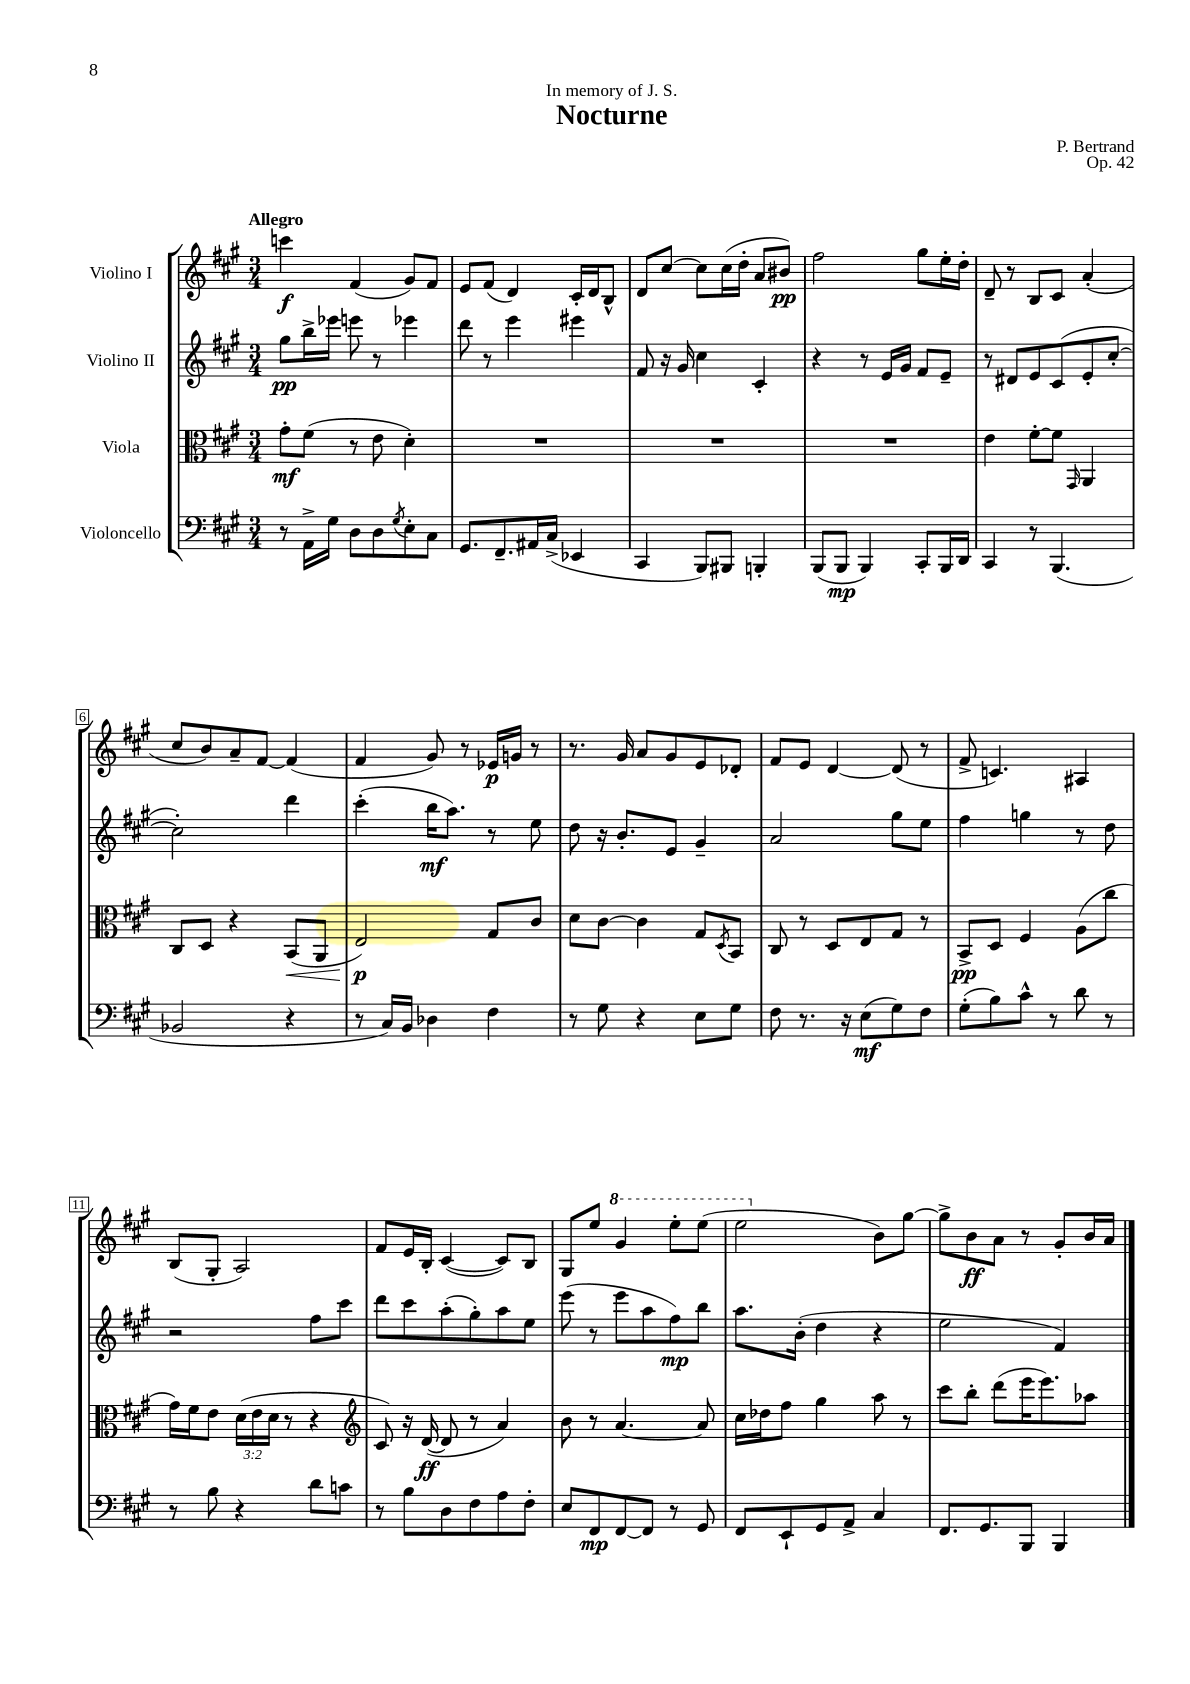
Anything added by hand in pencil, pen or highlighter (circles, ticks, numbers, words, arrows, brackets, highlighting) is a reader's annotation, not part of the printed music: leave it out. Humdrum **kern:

**kern	**dynam	**kern	**dynam	**kern	**dynam	**kern	**dynam
*part4	*part4	*part3	*part3	*part2	*part2	*part1	*part1
*staff4	*staff4	*staff3	*staff3	*staff2	*staff2	*staff1	*staff1
*I"Violoncello	*	*I"Viola	*	*I"Violino II	*	*I"Violino I	*
*clefF4	*	*clefC3	*	*clefG2	*	*clefG2	*
*k[f#c#g#]	*	*k[f#c#g#]	*	*k[f#c#g#]	*	*k[f#c#g#]	*
*M3/4	*	*M3/4	*	*M3/4	*	*M3/4	*
=1	=1	=1	=1	=1	=1	=1	=1
!	!	!	!	!	!	!LO:TX:a:B:t=Allegro	!
8r	.	8g#'\L	mf	8gg#\L	pp	4cccn\	f
16AA^\LL	.	(8f#\J	.	16bb^\L	.	.	.
16G#\JJ	.	.	.	16eee-X\JJ	.	.	.
8D\L	.	8r	.	8eeen\	.	(4f#/	.
8D\	.	8e\	.	8r	.	.	.
8qG#/	.	.	.	.	.	.	.
8E'\	.	4d'\)	.	4eee-X\	.	8g#/L)	.
8C#\J	.	.	.	.	.	8f#/J	.
=2	=2	=2	=2	=2	=2	=2	=2
8.GG#/L	.	2.r	.	8ddd\	.	8e/L	.
.	.	.	.	8r	.	(8f#/J	.
8.FF#~/	.	.	.	.	.	.	.
.	.	.	.	4eee\	.	4d/)	.
16AA#X/L	.	.	.	.	.	.	.
(16C#^/JJ	.	.	.	.	.	.	.
4EE-X/	.	.	.	4eee#X\	.	16c#'/LL	.
.	.	.	.	.	.	16d/J	.
.	.	.	.	.	.	8B^^/J	.
=3	=3	=3	=3	=3	=3	=3	=3
4CC#/	.	2.r	.	8f#/	.	8d/L	.
.	.	.	.	16r	.	[8cc#/J	.
.	.	.	.	16g#/	.	.	.
8BBB/L)	.	.	.	4cc#\	.	8cc#\L]	.
8BBB#X/J	.	.	.	.	.	(16cc#\L	.
.	.	.	.	.	.	16dd'\JJ	.
4BBBn'/	.	.	.	4c#'/	.	8a/L	.
.	.	.	.	.	.	8b#X/J)	pp
=4	=4	=4	=4	=4	=4	=4	=4
(8BBB/L	.	2.r	.	4r	.	2ff#\	.
8BBB/J	mp	.	.	.	.	.	.
4BBB/)	.	.	.	8r	.	.	.
.	.	.	.	16e/LL	.	.	.
.	.	.	.	16g#/JJ	.	.	.
8CC#'/L	.	.	.	8f#/L	.	8gg#\L	.
16BBB/L	.	.	.	8e~/J	.	16ee'\L	.
16DD/JJ	.	.	.	.	.	16dd'\JJ	.
=5	=5	=5	=5	=5	=5	=5	=5
4CC#/	.	4e\	.	8r	.	8d~/	.
.	.	.	.	8d#X/L	.	8r	.
8r	.	[8f#'\L	.	8e/	.	8B/L	.
(4.BBB/	.	8f#\J]	.	(8c#/	.	8c#/J	.
.	.	16qqGG#/	.	.	.	.	.
.	.	4AA/	.	8e'/	.	(4a'/	.
.	.	.	.	[8cc#'/J	.	.	.
!!LO:LB:g=z
=6	=6	=6	=6	=6	=6	=6	=6
2BB-X/	.	8C#/L	.	2cc#'\])	.	8cc#/L	.
.	.	8D/J	.	.	.	8b/)	.
.	.	4r	.	.	.	8a~/	.
.	.	.	.	.	.	[8f#/J	.
!	!	!	!LO:HP:b	!	!	!	!
4r	.	(8BB/L	<	4ddd\	.	(4f#/]	.
.	.	8AA/J	.	.	.	.	.
=7	=7	=7	=7	=7	=7	=7	=7
8r	.	2E/)	p	(4ccc#'\	.	4f#/	.
16C#/LL)	.	.	.	.	.	.	.
16BB/JJ	.	.	.	.	.	.	.
4D-X\	.	.	.	16bb\KL	mf	8g#/)	.
.	.	.	.	8.aa\J)	.	.	.
.	.	.	.	.	.	8r	.
4F#\	.	8G#/L	[	8r	.	16e-X/LL	p
.	.	.	.	.	.	16gn/JJ	.
.	.	8c#/J	.	8ee\	.	8r	.
=8	=8	=8	=8	=8	=8	=8	=8
8r	.	8d\L	.	8dd\	.	8.r	.
8G#\	.	[8c#\J	.	16r	.	.	.
.	.	.	.	8.b'/L	.	16g#/	.
4r	.	4c#\]	.	.	.	8a/L	.
.	.	.	.	8e/J	.	8g#/	.
8E\L	.	8G#/L	.	4g#~/	.	8e/	.
.	.	8qD/	.	.	.	.	.
8G#\J	.	8BB/J	.	.	.	8d-X'/J	.
=9	=9	=9	=9	=9	=9	=9	=9
8F#\	.	8C#/	.	2a/	.	8f#/L	.
8.r	.	8r	.	.	.	8e/J	.
.	.	8D/L	.	.	.	[4d/	.
16r	.	.	.	.	.	.	.
(8E\L	mf	8E/	.	.	.	.	.
8G#\)	.	8G#/J	.	8gg#\L	.	(8d/]	.
8F#\J	.	8r	.	8ee\J	.	8r	.
=10	=10	=10	=10	=10	=10	=10	=10
(8G#'\L	.	8BB^/L	pp	4ff#\	.	8f#^/	.
8B\)	.	8D/J	.	.	.	4.cn/)	.
8c#^^\J	.	4F#/	.	4ggn\	.	.	.
8r	.	.	.	.	.	.	.
8d\	.	(8A\L	.	8r	.	4A#X/	.
8r	.	8cc#\J	.	8dd\	.	.	.
!!LO:LB:g=z
=11	=11	=11	=11	=11	=11	=11	=11
8r	.	16g#\LL)	.	2r	.	(8B/L	.
.	.	16f#\J	.	.	.	.	.
8B\	.	8e\J	.	.	.	8G#'/J	.
4r	.	(24d\LL	.	.	.	2A/)	.
.	.	24e\	.	.	.	.	.
.	.	24d\JJ	.	.	.	.	.
.	.	8r	.	.	.	.	.
8d\L	.	4r	.	8ff#\L	.	.	.
8cn\J	.	.	.	8ccc#\J	.	.	.
=12	=12	=12	=12	=12	=12	=12	=12
*	*	*clefG2	*	*	*	*	*
8r	.	8c#/)	.	8ddd\L	.	8f#/L	.
8B\L	.	16r	.	8ccc#\	.	16e/L	.
.	.	([16d/	ff	.	.	16B'/JJ	.
8D\	.	8d/]	.	(8aa'\	.	([4c#/	.
8F#\	.	8r	.	8gg#'\)	.	.	.
8A\	.	4a/)	.	8aa\	.	8c#/L])	.
8F#'\J	.	.	.	8ee\J	.	8B/J	.
=13	=13	=13	=13	=13	=13	=13	=13
8E/L	.	8b\	.	(8eee\	.	8G#/L	.
8FF#/	mp	8r	.	8r	.	8ee/J	.
*	*	*	*	*	*	*8va	*
[8FF#/	.	[4.a/	.	8eee\L	.	4gg#/	.
8FF#/J]	.	.	.	8aa\	.	.	.
8r	.	.	.	8ff#\)	mp	8eee'\L	.
8GG#/	.	8a/]	.	8bb\J	.	(8eee\J	.
=14	=14	=14	=14	=14	=14	=14	=14
8FF#/L	.	16cc#\LL	.	8.aa\L	.	2eee\	.
.	.	16dd-X\J	.	.	.	.	.
8EE`/	.	8ff#\J	.	.	.	.	.
.	.	.	.	(16b'\Jk	.	.	.
8GG#/	.	4gg#\	.	4dd\	.	.	.
8AA^/J	.	.	.	.	.	.	.
*	*	*	*	*	*	*X8va	*
4C#/	.	8aa\	.	4r	.	8b\L)	.
.	.	8r	.	.	.	[8gg#\J	.
=15	=15	=15	=15	=15	=15	=15	=15
8.FF#/L	.	8ccc#\L	.	2ee\	.	8gg#^\L]	.
.	.	8bb'\J	.	.	.	8b\	ff
8.GG#/	.	.	.	.	.	.	.
.	.	(8ddd\L	.	.	.	8a\J	.
8BBB/J	.	16eee\K	.	.	.	8r	.
.	.	8.eee\)	.	.	.	.	.
4BBB/	.	.	.	4f#/)	.	8g#'/L	.
.	.	8aa-X\J	.	.	.	16b/L	.
.	.	.	.	.	.	16a/JJ	.
==	==	==	==	==	==	==	==
*-	*-	*-	*-	*-	*-	*-	*-
